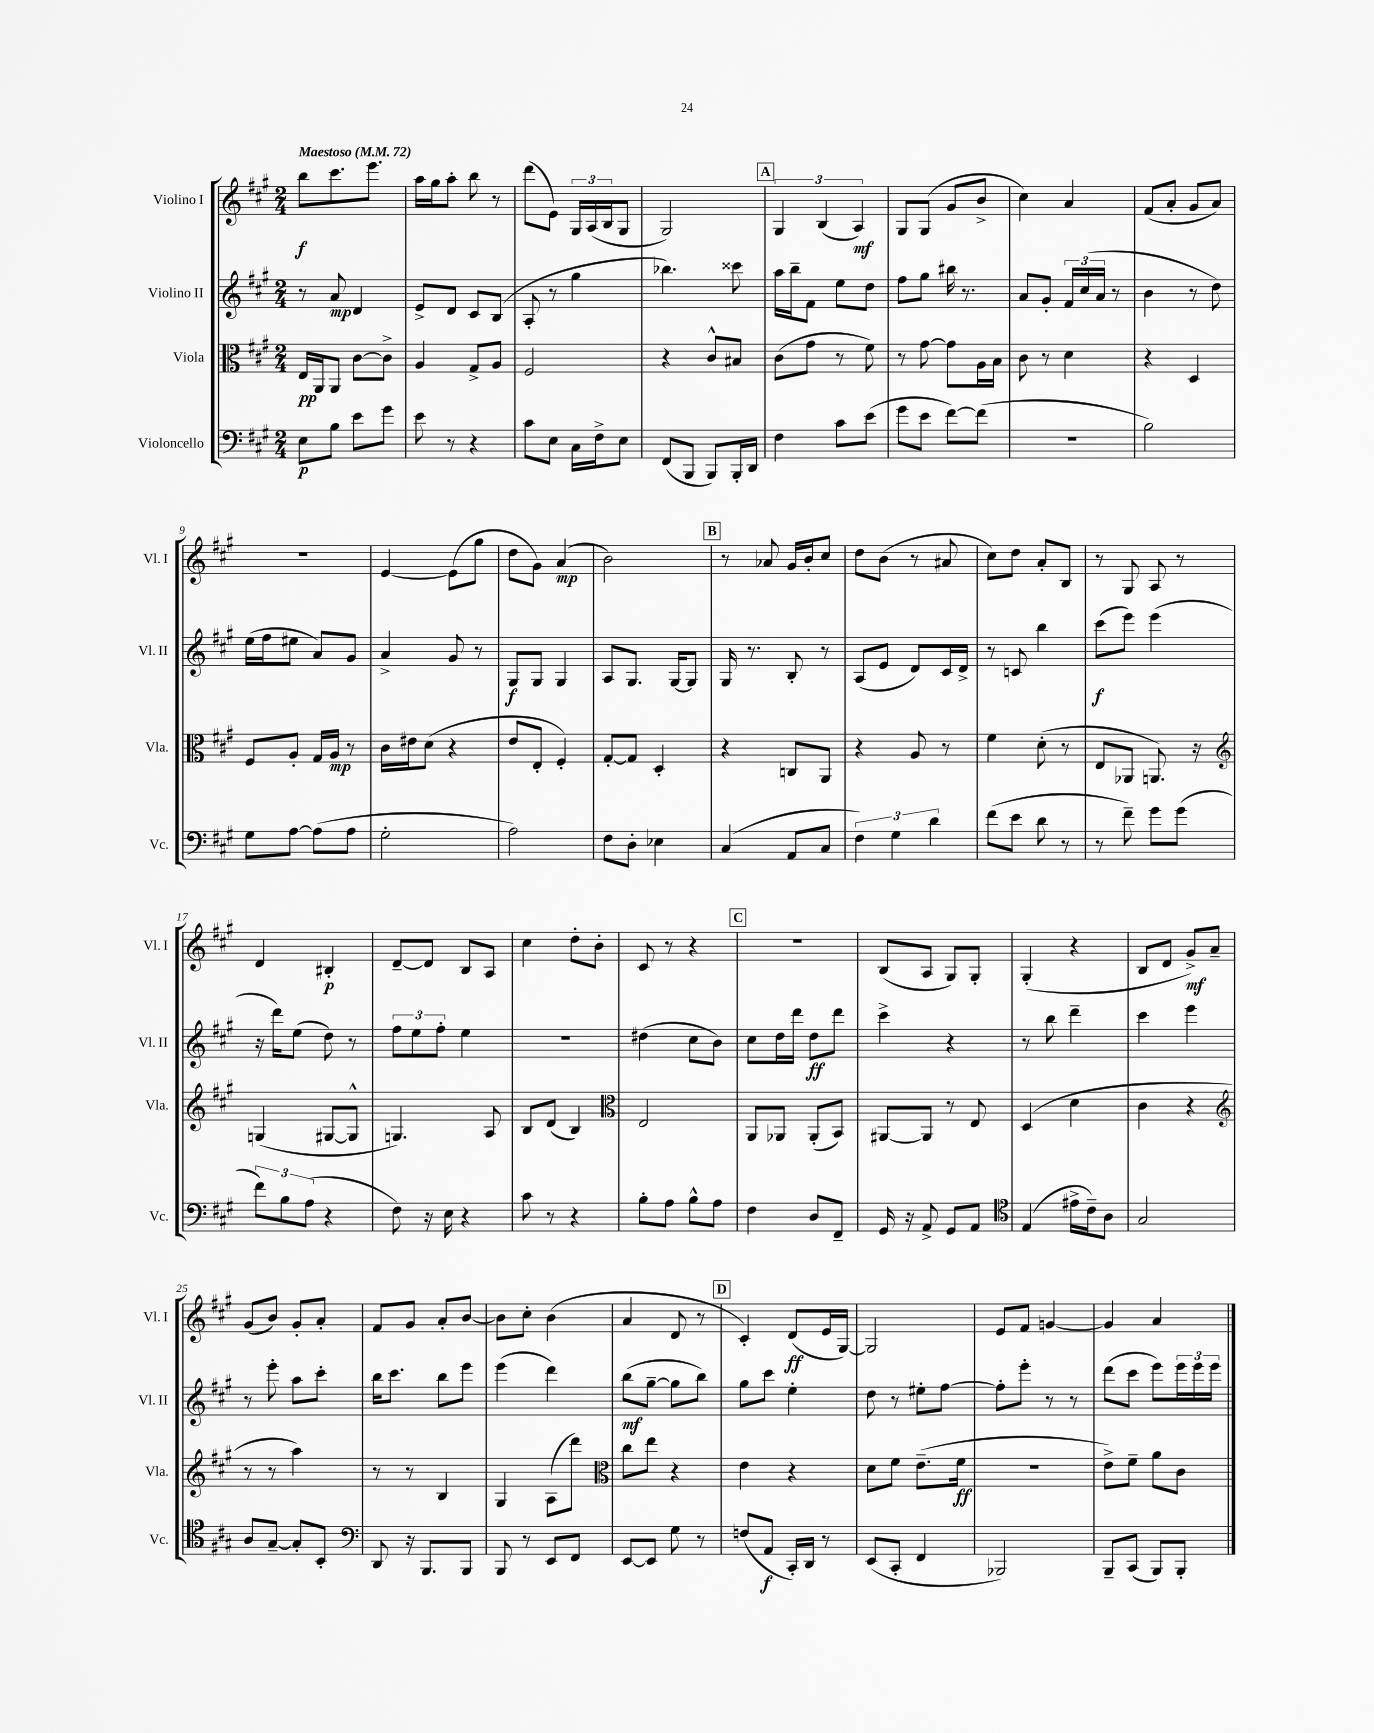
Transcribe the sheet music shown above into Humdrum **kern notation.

**kern	**dynam	**kern	**dynam	**kern	**dynam	**kern	**dynam
*part4	*part4	*part3	*part3	*part2	*part2	*part1	*part1
*staff4	*staff4	*staff3	*staff3	*staff2	*staff2	*staff1	*staff1
*I"Violoncello	*	*I"Viola	*	*I"Violino II	*	*I"Violino I	*
*I'Vc.	*	*I'Vla.	*	*I'Vl. II	*	*I'Vl. I	*
*clefF4	*	*clefC3	*	*clefG2	*	*clefG2	*
*k[f#c#g#]	*	*k[f#c#g#]	*	*k[f#c#g#]	*	*k[f#c#g#]	*
*M2/4	*	*M2/4	*	*M2/4	*	*M2/4	*
*MM72	*	*MM72	*	*MM72	*	*MM72	*
=1	=1	=1	=1	=1	=1	=1	=1
!	!	!	!	!	!	!LO:TX:a:B:t=Maestoso	!
8E\L	p	16E/LL	pp	8r	.	8bb\L	f
.	.	16AA/J	.	.	.	.	.
8B\J	.	8AA/J	.	8a/	mp	8.ccc#\	.
8e\L	.	[8c#\L	.	4d/	.	.	.
.	.	.	.	.	.	8.eee\J	.
8g#\J	.	8c#^\J]	.	.	.	.	.
=2	=2	=2	=2	=2	=2	=2	=2
8e\	.	4A/	.	8e^/L	.	16aa\LL	.
.	.	.	.	.	.	16gg#\J	.
8r	.	.	.	8d/J	.	8aa'\J	.
4r	.	8G#^/L	.	8c#/L	.	8bb\	.
.	.	8A/J	.	(8B/J	.	8r	.
=3	=3	=3	=3	=3	=3	=3	=3
8c#\L	.	2F#/	.	8A'/	.	(8ddd\L	.
8E\J	.	.	.	8r	.	8e\J)	.
16C#\LL	.	.	.	4gg#\	.	24G#/LL	.
.	.	.	.	.	.	(24A/	.
16F#^\J	.	.	.	.	.	.	.
.	.	.	.	.	.	24B/J	.
8E\J	.	.	.	.	.	8G#/J	.
=4	=4	=4	=4	=4	=4	=4	=4
(8FF#/L	.	4r	.	4.bb-X\)	.	2G#/)	.
8BBB/J	.	.	.	.	.	.	.
8BBB/L)	.	8c#^^/L	.	.	.	.	.
16BBB'/L	.	8B#X/J	.	8ccc##X\	.	.	.
16DD/JJ	.	.	.	.	.	.	.
!!LO:REH:place=s1:t=A
=5	=5	=5	=5	=5	=5	=5	=5
4F#\	.	(8c#\L	.	16aa\LL	.	6G#/	.
.	.	.	.	16bb~\J	.	.	.
.	.	8g#\J	.	8f#\J	.	.	.
.	.	.	.	.	.	(6B/	.
8c#\L	.	8r	.	8ee\L	.	.	.
.	.	.	.	.	.	6A/)	mf
(8e\J	.	8f#\)	.	8dd\J	.	.	.
=6	=6	=6	=6	=6	=6	=6	=6
8g#\L	.	8r	.	8ff#\L	.	8G#/L	.
8e\J	.	[8g#\	.	8gg#\J	.	(8G#/J	.
[8f#\L)	.	8g#\L]	.	16bb#X\	.	8g#/L	.
.	.	.	.	8.r	.	.	.
(8f#\J]	.	16A\L	.	.	.	8b^/J	.
.	.	16B\JJ	.	.	.	.	.
=7	=7	=7	=7	=7	=7	=7	=7
2r	.	8c#\	.	8a/L	.	4cc#\)	.
.	.	8r	.	8g#'/J	.	.	.
.	.	4d\	.	24f#/LL	.	4a/	.
.	.	.	.	(24cc#/	.	.	.
.	.	.	.	24a/JJ	.	.	.
.	.	.	.	8r	.	.	.
=8	=8	=8	=8	=8	=8	=8	=8
2B\)	.	4r	.	4b\	.	(8f#/L	.
.	.	.	.	.	.	8a'/J	.
.	.	4D/	.	8r	.	8g#/L	.
.	.	.	.	8dd\)	.	8a/J)	.
!!LO:LB:g=z
=9	=9	=9	=9	=9	=9	=9	=9
8G#\L	.	8F#/L	.	(16ee\LL	.	2r	.
.	.	.	.	16ff#\J	.	.	.
[8A\J	.	8A'/J	.	8ee#X\J	.	.	.
(8A\L]	.	16G#/LL	.	8a/L)	.	.	.
.	.	16A/JJ	mp	.	.	.	.
8A\J	.	8r	.	8g#/J	.	.	.
=10	=10	=10	=10	=10	=10	=10	=10
2G#'\	.	16c#\LL	.	4a^/	.	[4e/	.
.	.	16e#X\J	.	.	.	.	.
.	.	(8d\J	.	.	.	.	.
.	.	4r	.	8g#/	.	(8e\L]	.
.	.	.	.	8r	.	8gg#\J	.
=11	=11	=11	=11	=11	=11	=11	=11
2A\)	.	8e/L	.	8G#/L	f	8dd\L	.
.	.	8E'/J	.	8G#/J	.	8g#\J)	.
.	.	4F#'/)	.	4G#/	.	(4a/	mp
=12	=12	=12	=12	=12	=12	=12	=12
8F#\L	.	[8G#'/L	.	8A/L	.	2b\)	.
8D'\J	.	8G#/J]	.	8.G#/J	.	.	.
4E-X\	.	4D'/	.	.	.	.	.
.	.	.	.	[16G#/KL	.	.	.
.	.	.	.	8G#/J]	.	.	.
!!LO:REH:place=s1:t=B
=13	=13	=13	=13	=13	=13	=13	=13
(4C#/	.	4r	.	16G#/	.	8r	.
.	.	.	.	8.r	.	.	.
.	.	.	.	.	.	8a-X/	.
8AA/L	.	8Cn/L	.	8B'/	.	16g#/LL	.
.	.	.	.	.	.	16b'/J	.
8C#/J	.	8AA/J	.	8r	.	8cc#/J	.
=14	=14	=14	=14	=14	=14	=14	=14
6F#\)	.	4r	.	(8A/L	.	8dd\L	.
.	.	.	.	8e/J	.	(8b\J	.
6G#\	.	.	.	.	.	.	.
.	.	8A/	.	8d/L)	.	8r	.
6d\	.	.	.	.	.	.	.
.	.	8r	.	16c#/L	.	8a#X/	.
.	.	.	.	16d^/JJ	.	.	.
=15	=15	=15	=15	=15	=15	=15	=15
(8f#\L	.	4f#\	.	8r	.	8cc#\L)	.
8e\J	.	.	.	8cn/	.	8dd\J	.
8d\	.	(8d'\	.	4bb\	.	8a'/L	.
8r	.	8r	.	.	.	8B/J	.
=16	=16	=16	=16	=16	=16	=16	=16
8r	.	8E/L	.	(8ccc#\L	f	8r	.
8f#~\)	.	8AA-X/J	.	8eee\J)	.	8G#/	.
8g#\L	.	8.AAn/)	.	(4eee\	.	8A/	.
(8g#\J	.	.	.	.	.	8r	.
.	.	16r	.	.	.	.	.
!!LO:LB:g=z
=17	=17	=17	=17	=17	=17	=17	=17
*	*	*clefG2	*	*	*	*	*
12f#\L)	.	(4Gn/	.	16r	.	4d/	.
.	.	.	.	16ddd\KL)	.	.	.
12B\	.	.	.	.	.	.	.
.	.	.	.	(8ee\J	.	.	.
(12A\J	.	.	.	.	.	.	.
4r	.	[8G#X/L	.	8dd\)	.	4B#X'/	p
.	.	8G#^^/J]	.	8r	.	.	.
=18	=18	=18	=18	=18	=18	=18	=18
8F#\)	.	4.Gn/)	.	12ff#\L	.	[8d~/L	.
.	.	.	.	12ee\	.	.	.
16r	.	.	.	.	.	8d/J]	.
.	.	.	.	12ff#'\J	.	.	.
16E\	.	.	.	.	.	.	.
4r	.	.	.	4ee\	.	8B/L	.
.	.	8A/	.	.	.	8A/J	.
=19	=19	=19	=19	=19	=19	=19	=19
8c#\	.	8B/L	.	2r	.	4cc#\	.
8r	.	(8d/J	.	.	.	.	.
4r	.	4B/)	.	.	.	8dd'\L	.
.	.	.	.	.	.	8b'\J	.
=20	=20	=20	=20	=20	=20	=20	=20
*	*	*clefC3	*	*	*	*	*
8B'\L	.	2E/	.	(4dd#X\	.	8c#/	.
8A\J	.	.	.	.	.	8r	.
8B^^\L	.	.	.	8cc#\L	.	4r	.
8A\J	.	.	.	8b\J)	.	.	.
!!LO:REH:place=s1:t=C
=21	=21	=21	=21	=21	=21	=21	=21
4F#\	.	8AA/L	.	8cc#\L	.	2r	.
.	.	8AA-X/J	.	16dd\L	.	.	.
.	.	.	.	16ddd\JJ	.	.	.
8D/L	.	(8AA-'/L	.	8dd\L	ff	.	.
8FF#~/J	.	8BB/J)	.	8ddd\J	.	.	.
=22	=22	=22	=22	=22	=22	=22	=22
16GG#/	.	[8AA#X/L	.	4ccc#^\	.	(8B/L	.
16r	.	.	.	.	.	.	.
8AA^/	.	8AA#/J]	.	.	.	8A/J	.
8GG#/L	.	8r	.	4r	.	8G#/L)	.
8AA/J	.	8E/	.	.	.	8G#'/J	.
=23	=23	=23	=23	=23	=23	=23	=23
*clefC4	*	*	*	*	*	*	*
(4E/	.	(4D/	.	8r	.	(4G#'/	.
.	.	.	.	8bb\	.	.	.
16e#X^\LL	.	4d\	.	4ddd~\	.	4r	.
16c#~\J)	.	.	.	.	.	.	.
8A\J	.	.	.	.	.	.	.
=24	=24	=24	=24	=24	=24	=24	=24
2G#/	.	4c#\	.	4ccc#\	.	8B/L	.
.	.	.	.	.	.	8d/J	.
.	.	4r	.	4eee\	.	8g#^/L)	mf
.	.	.	.	.	.	8a~/J	.
!!LO:LB:g=z
=25	=25	=25	=25	=25	=25	=25	=25
*	*	*clefG2	*	*	*	*	*
8A/L	.	8r	.	8r	.	(8g#/L	.
[8G#~/J	.	8r	.	8eee'\	.	8b/J)	.
8G#'/L]	.	4aa\)	.	8aa\L	.	8g#'/L	.
8BB'/J	.	.	.	8ccc#'\J	.	8a'/J	.
=26	=26	=26	=26	=26	=26	=26	=26
*clefF4	*	*	*	*	*	*	*
8DD/	.	8r	.	16bb\KL	.	8f#/L	.
.	.	.	.	8.ccc#\J	.	.	.
16r	.	8r	.	.	.	8g#/J	.
8.BBB/L	.	.	.	.	.	.	.
.	.	4B/	.	8bb\L	.	8a'/L	.
8BBB/J	.	.	.	8eee\J	.	[8b/J	.
=27	=27	=27	=27	=27	=27	=27	=27
8BBB/	.	4G#/	.	(4eee\	.	8b\L]	.
8r	.	.	.	.	.	8cc#'\J	.
8EE/L	.	(8A\L	.	4ddd\)	.	(4b\	.
8FF#/J	.	8ddd\J)	.	.	.	.	.
=28	=28	=28	=28	=28	=28	=28	=28
*	*	*clefC3	*	*	*	*	*
[8EE/L	.	8cc#\L	.	(8bb\L	mf	4a/	.
8EE/J]	.	8ee\J	.	[8gg#~\J	.	.	.
8G#\	.	4r	.	8gg#\L]	.	8d/	.
8r	.	.	.	8bb\J)	.	8r	.
!!LO:REH:place=s1:t=D
=29	=29	=29	=29	=29	=29	=29	=29
(8Fn/L	.	4e\	.	8gg#\L	.	4c#'/)	.
8AA/J	f	.	.	8ccc#\J	.	.	.
16CC#'/LL)	.	4r	.	4ee'\	.	(8d/L	ff
16DD/JJ	.	.	.	.	.	.	.
8r	.	.	.	.	.	16e/L	.
.	.	.	.	.	.	[16G#/JJ)	.
=30	=30	=30	=30	=30	=30	=30	=30
(8EE/L	.	8d\L	.	8dd\	.	2G#/]	.
8CC#'/J	.	8f#\J	.	8r	.	.	.
4FF#/	.	(8.e~\L	.	8ee#X'\L	.	.	.
.	.	.	.	[8ff#\J	.	.	.
.	.	16f#\Jk	ff	.	.	.	.
=31	=31	=31	=31	=31	=31	=31	=31
2BBB-X/)	.	2r	.	8ff#'\L]	.	8e/L	.
.	.	.	.	8eee'\J	.	8f#/J	.
.	.	.	.	8r	.	[4gn/	.
.	.	.	.	8r	.	.	.
=32	=32	=32	=32	=32	=32	=32	=32
8BBB~/L	.	8e^\L)	.	(8ddd\L	.	4g/]	.
(8CC#/J	.	8f#~\J	.	8ccc#\J	.	.	.
8BBB/L)	.	8a\L	.	8eee\L)	.	4a/	.
8BBB'/J	.	8c#\J	.	24eee\L	.	.	.
.	.	.	.	24eee\	.	.	.
.	.	.	.	24eee\JJ	.	.	.
==	==	==	==	==	==	==	==
*-	*-	*-	*-	*-	*-	*-	*-
